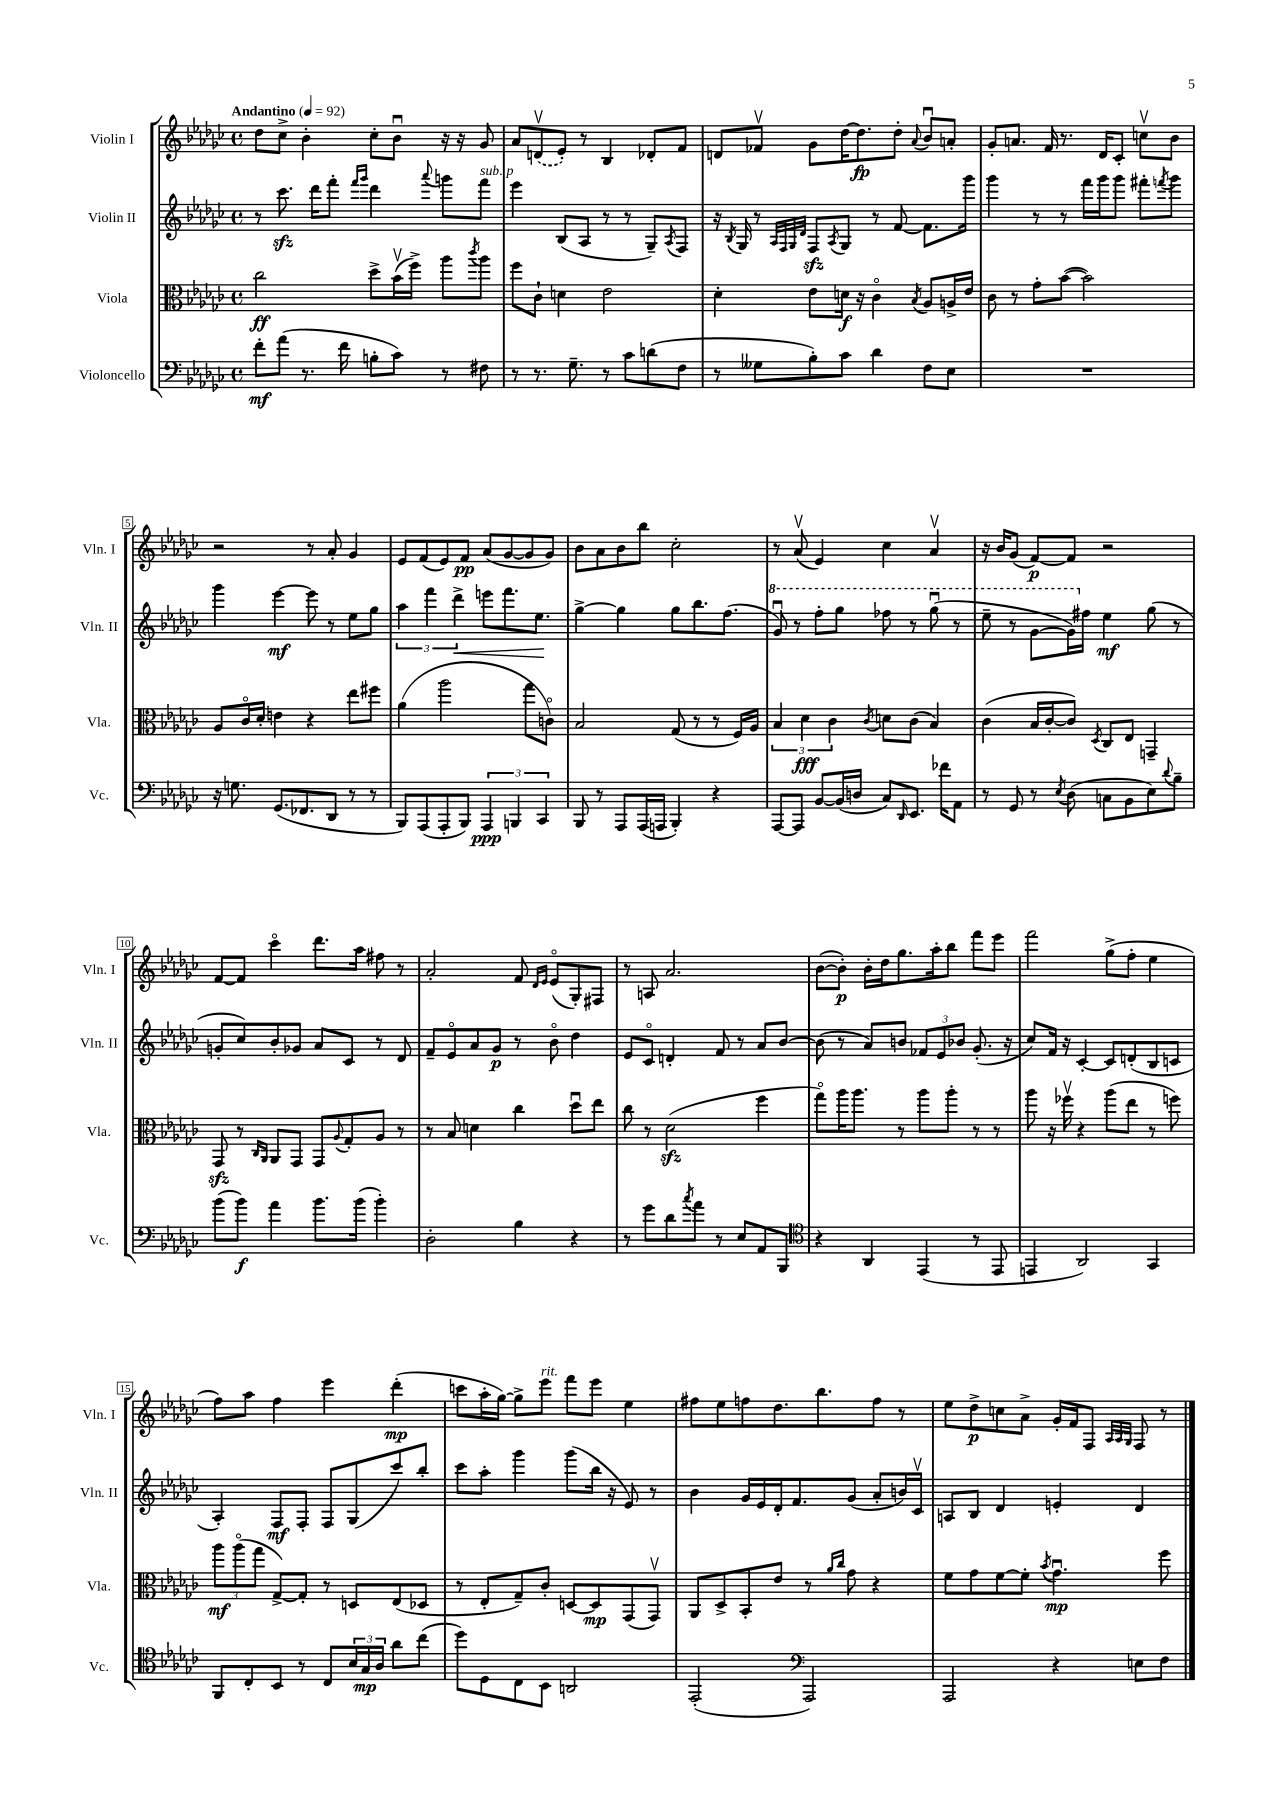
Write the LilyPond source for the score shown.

<<
\new StaffGroup <<
\new Staff = "s0" \with { instrumentName = "Violin I" shortInstrumentName = "Vln. I" } {
    \clef treble \key ges \major \defaultTimeSignature \time 4/4 \tempo "Andantino" 4 = 92
    des''8 ces''8-> bes'4-. ces''8-. bes'8\downbow r16 r16 ges'8 |
    aes'8 \once \slurDashed d'8\upbow( ees'8-.) r8 bes4 des'8-. f'8 |
    d'8 fes'8\upbow ges'8 des''16~ des''8.\fp des''8-. \appoggiatura { aes'8 } bes'8\downbow a'8-. |
    ges'8-. a'8. f'16 r8. des'16 ces'8-. c''8\upbow bes'8 |
    r2 r8 aes'8-. ges'4 |
    ees'8 f'8( ees'8) f'8\pp aes'8( ges'8~ ges'8 ges'8) |
    bes'8 aes'8 bes'8 bes''8 ces''2-. |
    r8 aes'8\upbow( ees'4) ces''4 aes'4\upbow |
    r16 bes'16 ges'8( f'8~\p) f'8 r2 |
    f'8~ f'8 ces'''4\flageolet des'''8. aes''16 fis''8 r8 |
    aes'2-. f'8 \grace { des'16 ees'16 } ees'8\flageolet( ges8-.) fis8 |
    r8 a8 aes'2. |
    bes'8~( bes'8-.\p) bes'16-. des''16 ges''8. aes''16-. bes''8 f'''8 ees'''8 |
    f'''2 ges''8->( f''8-. ees''4 |
    f''8) aes''8 f''4 ees'''4 des'''4-.\mp( |
    c'''8 aes''16-. ges''16~) ges''8-> ees'''8^\markup { \italic "rit." } f'''8 ees'''8 ees''4 |
    fis''8 ees''8 f''8 des''8. bes''8. f''8 r8 |
    ees''8 des''8->\p c''8 aes'8-> ges'16-. f'16 f8 \grace { aes32 aes32 ges32 } f8 r8 \bar "|." |
}
\new Staff = "s1" \with { instrumentName = "Violin II" shortInstrumentName = "Vln. II" } {
    \clef treble \key ges \major \defaultTimeSignature \time 4/4
    r8 ces'''8.\sfz des'''16 f'''8-. \grace { f'''16 ges'''16 } des'''4 \appoggiatura { aes'''8 } g'''8 f'''8^\markup { \italic "sub. p" } |
    ees'''4 bes8( aes8 r8 r8 ges8--) \acciaccatura { aes8 } f8 |
    r16 \acciaccatura { bes8 } ges16 r8 \grace { aes32 f32 ges32 des'32 } f8\sfz \acciaccatura { aes8 } ges8 r8 f'8~ f'8. ges'''16 |
    ges'''4 r8 r8 f'''16 ges'''16 ges'''8 fis'''8-. \acciaccatura { f'''8 } ges'''8 |
    ges'''4 ees'''4~\mf ees'''8 r8 ees''8 ges''8 |
    \tuplet 3/2 { aes''4 f'''4 des'''4->\< } e'''8 f'''8. ees''8.\! |
    ges''4~-> ges''4 ges''8 bes''8. f''8.( |
    \ottava #1 ges''8\downbow) r8 f'''8-. ges'''8 fes'''8 r8 ges'''8\downbow( r8 |
    ees'''8-- r8 ges''8~ ges''16) \ottava #0 fis''16 ees''4\mf ges''8( r8 |
    g'8-. ces''8) bes'8-. ges'8 aes'8 ces'8 r8 des'8 |
    f'8-- ees'8\flageolet aes'8 ges'8\p r8 bes'8\flageolet des''4 |
    ees'8 ces'8\flageolet d'4-. f'8 r8 aes'8 bes'8~ |
    bes'8( r8 aes'8) b'8 \tuplet 3/2 { fes'8 ees'8 bes'8 } ges'8.-.( r16 |
    ces''8) f'16 r16 ces'4~-. ces'8 d'8-.( bes8 c'8 |
    aes4-.) f8\mf f8-. f8 ges8( ces'''8) bes''8-. |
    ces'''8 aes''8-. ges'''4 ges'''8( bes''16 r16 ees'8) r8 |
    bes'4 ges'16 ees'16 des'16-. f'8. ges'8( aes'8-. b'16) ces'16\upbow |
    a8 bes8 des'4 e'4-. des'4 \bar "|." |
}
\new Staff = "s2" \with { instrumentName = "Viola" shortInstrumentName = "Vla." } {
    \clef alto \key ges \major \defaultTimeSignature \time 4/4
    ces''2\ff des''8-> bes'16\upbow( f''16->) aes''8 \acciaccatura { ces'''8 } aes''8 |
    f''8 ces'8-! d'4 ees'2 |
    des'4-. ees'8 d'16\f r16 ces'4\flageolet \acciaccatura { bes8 } aes8 a16-> ees'16 |
    ces'8 r8 ges'8-. bes'8~( bes'2) |
    aes8 ces'16\flageolet des'16-. e'4 r4 ees''8 fis''8 |
    aes'4( aes''2 ges''8 c'8\flageolet) |
    bes2 ges8( r8 r8 f16) aes16 |
    \tuplet 3/2 { bes4 des'4\fff ces'4 } \acciaccatura { ces'8 } d'8 ces'8( bes4) |
    ces'4( bes16 ces'16~-. ces'8) \acciaccatura { des8 } ces8 ees8 g,4-- |
    ges,8\sfz r8 \grace { ces16 aes,16 } aes,8 ges,8 ges,8 \appoggiatura { aes8 } ges8-. aes8 r8 |
    r8 bes8 d'4 ces''4 des''8\downbow ees''8 |
    ces''8 r8 des'2\sfz( f''4 |
    ges''8\flageolet) aes''16 aes''8. r8 aes''8 aes''8-. r8 r8 |
    aes''8 r16 fes''16\upbow r4 aes''8( ees''8 r8 f''8) |
    \tuplet 3/2 { aes''8\mf aes''8\flageolet( ges''8 } ges8~->) ges8-. r8 d8 ees8( des8 |
    r8 ees8-. ges8--) ces'8-. d8~ d8\mp ges,8( ges,8\upbow) |
    aes,8 des8-> bes,8-. ees'8 r8 \grace { aes'16 ces''16 } ges'8 r4 |
    f'8 ges'8 f'8~ f'8-. \acciaccatura { bes'8 } ges'4.\downbow\mp f''8 \bar "|." |
}
\new Staff = "s3" \with { instrumentName = "Violoncello" shortInstrumentName = "Vc." } {
    \clef bass \key ges \major \defaultTimeSignature \time 4/4
    f'8-.\mf aes'8( r8. f'16 b8-. ces'8) r8 fis8 |
    r8 r8. ges8.-- r8 ces'8 d'8( f8 |
    r8 geses8 bes8-.) ces'8 des'4 f8 ees8 |
    R1 |
    r16 g8. ges,8.( fes,8. des,8 r8 r8 |
    bes,,8) aes,,8( aes,,8-. bes,,8) \tuplet 3/2 { aes,,4\ppp b,,4 ces,4 } |
    bes,,8 r8 aes,,8 aes,,16( a,,16 bes,,4-.) r4 |
    aes,,8~ aes,,8 bes,8~ bes,16( d16 ces8) \grace { des,16 } ees,8. fes'16 aes,8 |
    r8 ges,8 r8 \acciaccatura { ees8 } des8( c8 bes,8 ees8) \appoggiatura { des'8 } bes8-- |
    bes'8( bes'8\f) aes'4 bes'8. bes'16( bes'4-.) |
    des2-. bes4 r4 |
    r8 ges'8 des'8 \acciaccatura { ces''8 } aes'8 r8 ees8 aes,8 bes,,8 |
    \clef tenor r4 aes,4 ees,4( r8 ees,8 |
    e,4 aes,2) ges,4 |
    f,8 ces8-. bes,8 r8 ces8 \tuplet 3/2 { bes16 ges16\mp aes16 } aes'8 ces''8( |
    des''8) des8 ces8 bes,8 a,2 |
    ees,2-.( \clef bass aes,,2) |
    aes,,2 r4 e8 f8 \bar "|." |
}
>>
>>
\layout { \context { \Score \override BarNumber.stencil = #(make-stencil-boxer 0.1 0.3 ly:text-interface::print) } }
